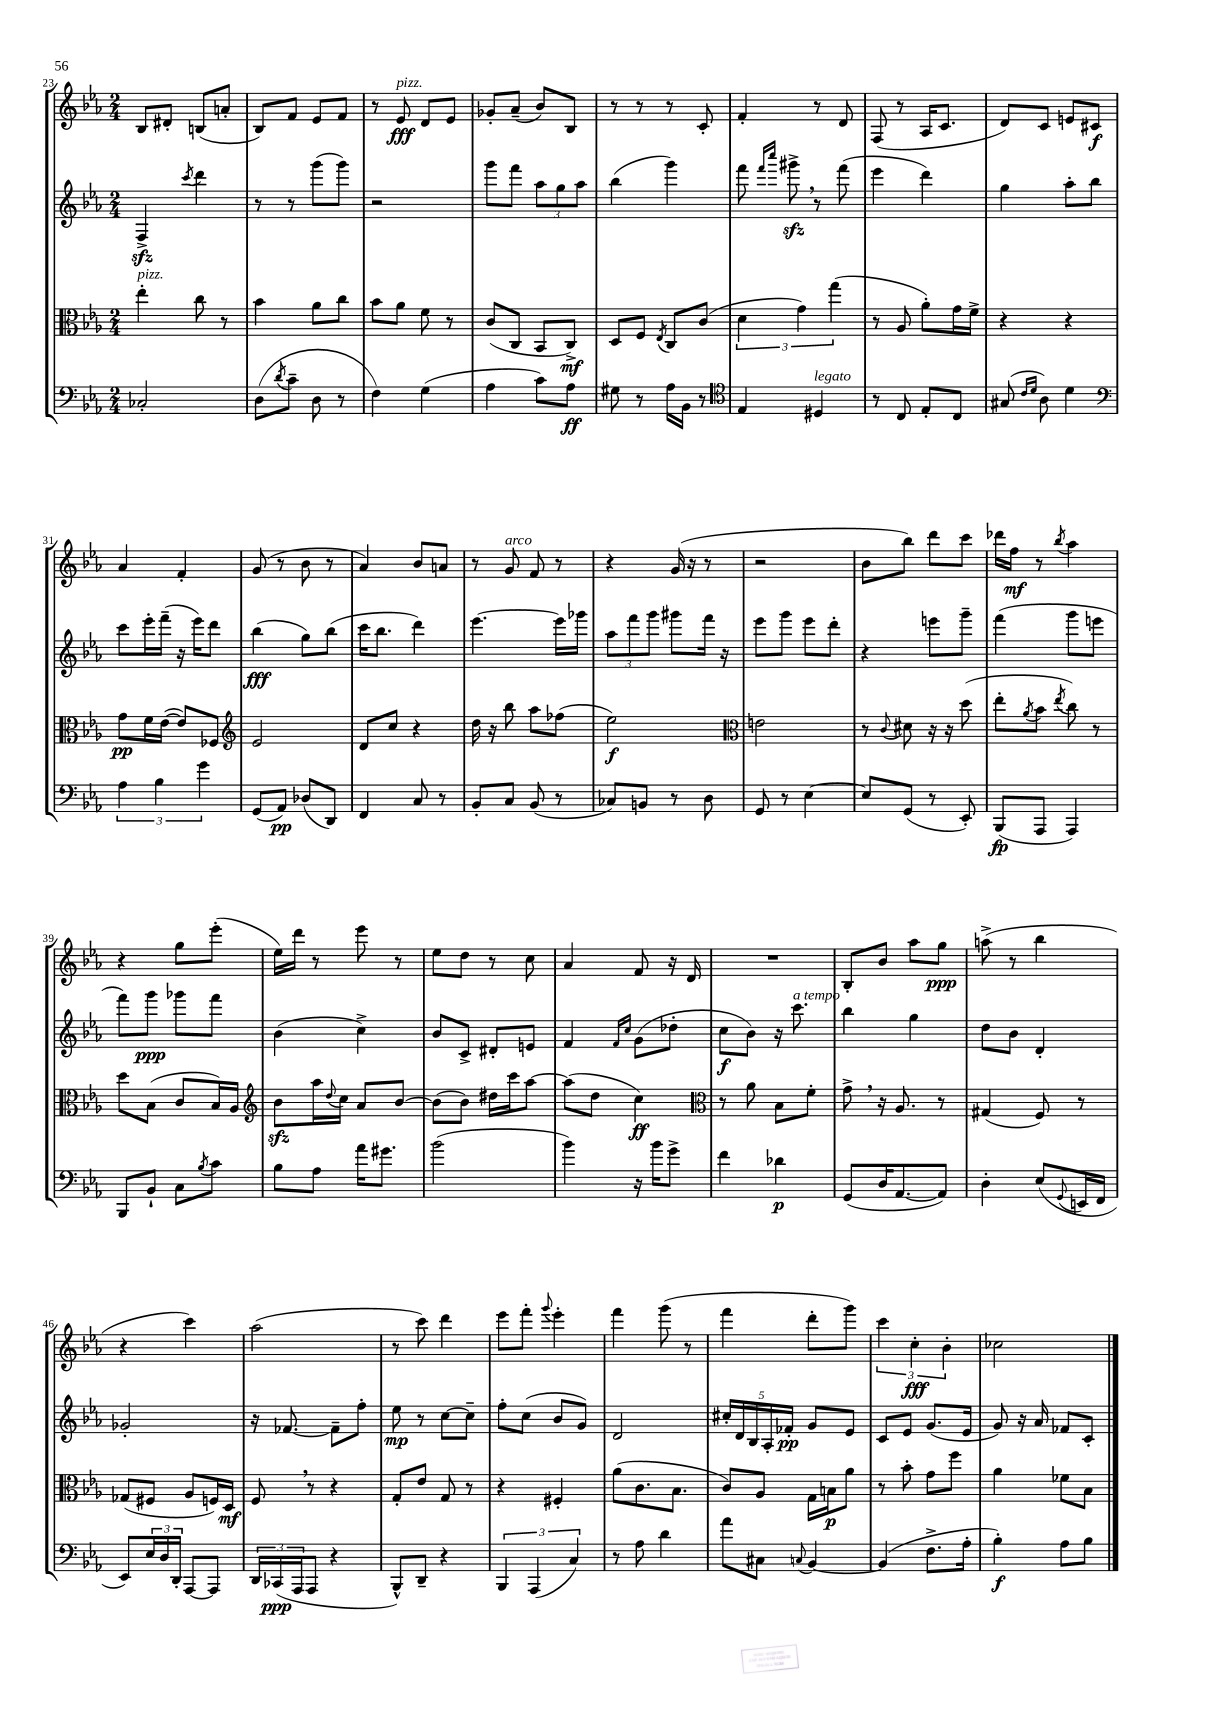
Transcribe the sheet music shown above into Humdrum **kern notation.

**kern	**kern	**kern	**kern
*staff4	*staff3	*staff2	*staff1
*clefF4	*clefC3	*clefG2	*clefG2
*k[b-e-a-]	*k[b-e-a-]	*k[b-e-a-]	*k[b-e-a-]
*M2/4	*M2/4	*M2/4	*M2/4
2C-'	4ee-'	4F^	8B-
.	.	.	8d#'
.	.	8qccc	.
.	8cc	4ddd	(8B
.	8r	.	8a'
=	=	=	=
(8D	4b-	8r	8B-)
8qd	.	.	.
8c~	.	8r	8f
8D	8a-	(8ggg	8e-
8r	8cc	8ggg)	8f
=	=	=	=
4F)	8b-	2r	8r
.	8a-	.	8e-
(4G	8f	.	8d
.	8r	.	8e-
=	=	=	=
4A-	(8c	8ggg	8g-'
.	8C	8fff	(8a-~
8c)	8BB-	12aa-	8b-)
.	.	12gg	.
8A-	8C^)	.	8B-
.	.	12aa-	.
=	=	=	=
8G#	8D	(4bb-	8r
8r	8F	.	8r
.	8qE-	.	.
16A-	8C	4ggg)	8r
16BB-	.	.	.
8r	(8c	.	8c'
=	=	=	=
*clefC4	*	*	*
4E-	6d	8fff	4f'
.	.	16qqfff	.
.	.	16qqcccc	.
.	.	8ggg#^	.
.	6g)	.	.
4D#	.	8r	8r
.	(6gg	.	.
.	.	(8fff	8d
=	=	=	=
8r	8r	4eee-	(8F
8C	8A-	.	8r
8E-'	8a-')	4ddd)	16A-
.	.	.	8.c
8C	16g	.	.
.	16f^	.	.
=	=	=	=
(8G#	4r	4gg	8d)
16qqc	.	.	.
16qqd	.	.	.
8A-)	.	.	8c
4d	4r	8aa-'	8e
.	.	8bb-	8c#
=	=	=	=
*clefF4	*	*	*
6A-	8g	8ccc	4a-
.	16f	16eee-'	.
6B-	.	.	.
.	([16e-	(16fff~	.
.	8e-])	16r	4f'
.	.	16eee-)	.
6g	.	.	.
.	8F-	8ddd	.
=	=	=	=
*	*clefG2	*	*
(8GG	2e-	(4bb-	(8g
8AA-)	.	.	8r
(8D-	.	8gg)	8b-
8DD)	.	(8bb-	8r
=	=	=	=
4FF	8d	16ccc	4a-)
.	.	8.bb-	.
.	8cc	.	.
8C	4r	4ddd)	8b-
8r	.	.	8a
=	=	=	=
8BB-'	16dd	[4.eee-	8r
.	16r	.	.
8C	8bb-	.	8g
(8BB-	8aa-	.	8f
8r	(8ff-	16eee-]	8r
.	.	16ggg-	.
=	=	=	=
8C-)	2ee-)	12aa-	4r
.	.	12fff	.
8BB	.	.	.
.	.	12ggg	.
8r	.	8ggg#	(16g
.	.	.	16r
8D	.	16fff	8r
.	.	16r	.
=	=	=	=
*	*clefC3	*	*
8GG	2e	8eee-	2r
8r	.	8ggg	.
[4E-	.	8eee-	.
.	.	8ddd'	.
=	=	=	=
8E-]	8r	4r	8b-
.	8qqc	.	.
(8GG	8d#	.	8bb-)
8r	16r	8eee	8ddd
.	16r	.	.
8EE-')	(8dd	8ggg~	8ccc
=	=	=	=
(8BBB-	8ee-'	(4fff	16ddd-
.	.	.	16ff
.	8qa-	.	.
8AAA-	8b-	.	8r
.	8qee-	.	8qbb-
4AAA-)	8cc)	8ggg	4aa-
.	8r	8eee	.
=	=	=	=
8BBB-	8dd	8fff)	4r
8BB-`	(8B-	8ggg	.
8C	8c	8ggg-	8gg
8qB-	.	.	.
8c	16B-)	8fff	(8eee-'
.	16A-	.	.
=	=	=	=
*	*clefG2	*	*
8B-	8b-	(4b-	16ee-)
.	.	.	16ddd
8A-	16aa-	.	8r
.	8qqdd	.	.
.	16cc	.	.
16a-	8a-	4cc^)	8eee-
8.g#	.	.	.
.	[8b-	.	8r
=	=	=	=
(2b-	(8b-]	8b-	8ee-
.	8b-)	8c^	8dd
.	16dd#	8d#'	8r
.	16ccc	.	.
.	[8aa-	8e	8cc
=	=	=	=
4b-)	(8aa-]	4f	4a-
.	8dd	.	.
.	.	16qqf	.
.	.	16qqcc	.
16r	4cc)	(8g	8f
16b-	.	.	.
8g^	.	8dd-'	16r
.	.	.	16d
=	=	=	=
*	*clefC3	*	*
4f	8r	8cc	2r
.	8a-	8b-)	.
4d-	8B-	16r	.
.	.	8.ccc	.
.	8f'	.	.
=	=	=	=
(8GG	8g^	4bb-	8B-'
16D	16r	.	8b-
[8.AA-	8.A-	.	.
.	.	4gg	8aa-
8AA-])	8r	.	8gg
=	=	=	=
4D'	(4G#	8dd	(8aa^
.	.	8b-	8r
(8E-	8F)	4d'	4bb-
8qqGG	.	.	.
16EE	8r	.	.
16FF	.	.	.
=	=	=	=
8EE-)	(8G-	2g-'	4r
24E-	8F#	.	.
24D	.	.	.
24DD'	.	.	.
[8AAA-	8A-	.	4ccc)
8AAA-]	16F)	.	.
.	16D	.	.
=	=	=	=
24DD	8F	16r	(2aa-
(24CC-	.	.	.
.	.	[8.f-	.
24AAA-	.	.	.
8AAA-	8r	.	.
4r	4r	8f-~]	.
.	.	8ff'	.
=	=	=	=
8BBB-^^)	8G'	8ee-	8r
8DD~	8e-	8r	8ccc)
4r	8G	[8cc	4ddd
.	8r	8cc~]	.
=	=	=	=
6BBB-	4r	8ff'	8eee-
.	.	(8cc	8fff'
(6AAA-	.	.	.
.	.	.	8qqggg
.	4F#'	8b-	4eee-'
6C)	.	.	.
.	.	8g)	.
=	=	=	=
8r	(8a-	2d	4fff
8A-	8.c	.	.
4d	.	.	(8ggg
.	8.B-	.	.
.	.	.	8r
=	=	=	=
8a-	8c)	20cc#'	4fff
.	.	20d	.
.	.	20B-	.
8C#	8A-	.	.
.	.	20A-'	.
.	.	20f-'	.
8qqC	.	.	.
[4BB-	16G	8g	8ddd'
.	16B	.	.
.	8a-	8e-	8ggg)
=	=	=	=
(4BB-]	8r	8c	6ccc
.	8b-'	8e-	.
.	.	.	6cc'
8.F^	8g	(8.g	.
.	.	.	6b-'
.	8ff	.	.
16A-'	.	16e-	.
=	=	=	=
4B-')	4a-	8g)	2cc-
.	.	16r	.
.	.	16a-	.
8A-	8f-	8f-	.
8B-	8B-	8c'	.
==	==	==	==
*-	*-	*-	*-
